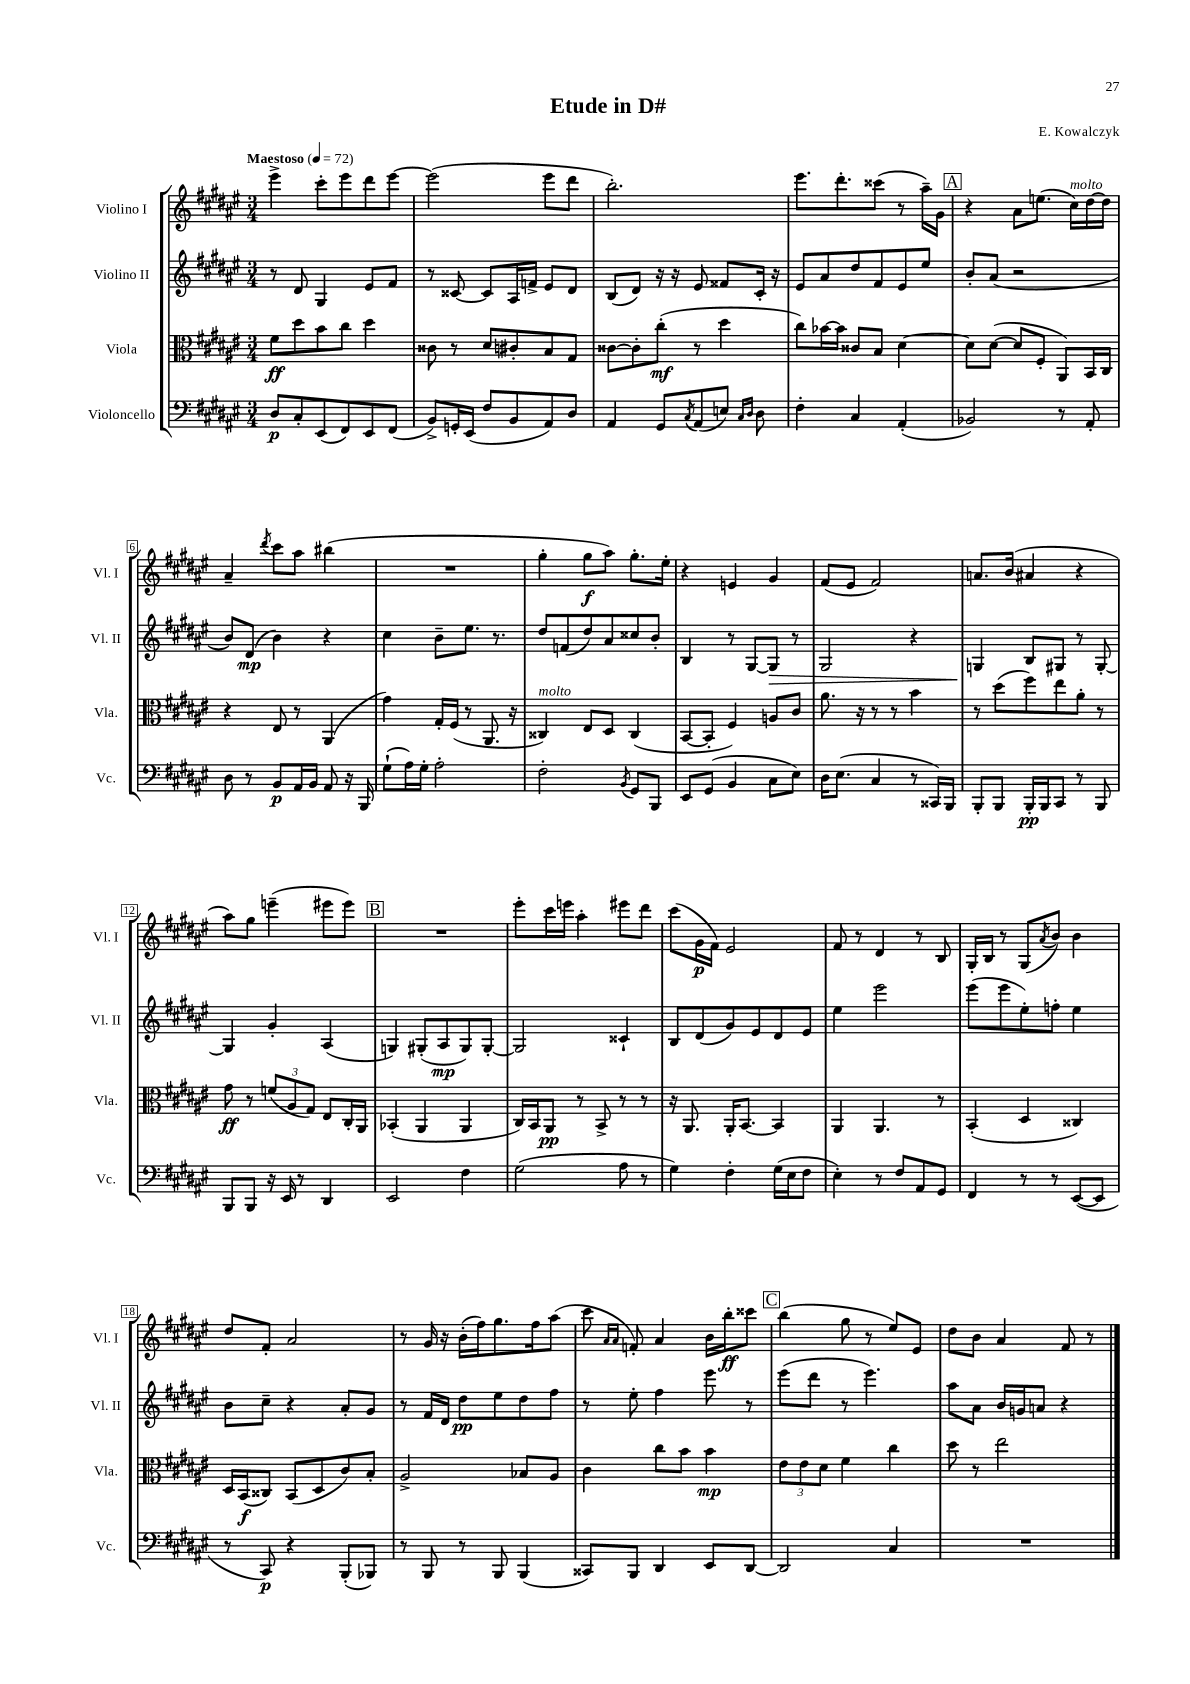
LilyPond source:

\header { title = "Etude in D#" composer = "E. Kowalczyk" }
<<
\new StaffGroup <<
\new Staff = "s0" \with { instrumentName = "Violino I" shortInstrumentName = "Vl. I" } {
    \clef treble \key fis \major \numericTimeSignature \time 3/4 \tempo "Maestoso" 4 = 72
    eis'''4-> cis'''8-. eis'''8 dis'''8 eis'''8~ |
    eis'''2( eis'''8 dis'''8 |
    b''2.-.) |
    eis'''8. dis'''8.-. cisis'''8( r8 ais''16--) gis'16 |
    \mark \markup { \box "A" } r4 ais'8 e''8.( cis''16^\markup { \italic "molto" }) dis''16~ dis''16 |
    ais'4-- \acciaccatura { dis'''8 } cis'''8 ais''8 bis''4( |
    R2. |
    gis''4-. gis''8\f ais''8) gis''8.-. eis''16-. |
    r4 e'4 gis'4 |
    fis'8( eis'8 fis'2) |
    a'8. b'16( ais'4 r4 |
    ais''8) gis''8 e'''4--( eis'''8 eis'''8) |
    \mark \markup { \box "B" } R2. |
    eis'''8-. cis'''16 e'''16 ais''4-. eis'''8 dis'''8 |
    cis'''8( gis'16\p fis'16) eis'2 |
    fis'8 r8 dis'4 r8 b8 |
    gis16-. b16 r8 gis8( \acciaccatura { ais'8 } b'8) b'4 |
    dis''8 fis'8-. ais'2 |
    r8 gis'16 r16 b'16-.( fis''16) gis''8. fis''16 ais''8( |
    cis'''8 \grace { ais'16 ais'16 } f'8-.) ais'4 b'16 b''16-.\ff cisis'''8 |
    \mark \markup { \box "C" } b''4( gis''8 r8 eis''8) eis'8 |
    dis''8 b'8 ais'4 fis'8 r8 \bar "|." |
}
\new Staff = "s1" \with { instrumentName = "Violino II" shortInstrumentName = "Vl. II" } {
    \clef treble \key fis \major \numericTimeSignature \time 3/4
    r8 dis'8 gis4 eis'8 fis'8 |
    r8 cisis'8~ cisis'8 ais16 f'16-> eis'8 dis'8 |
    b8( dis'8) r16 r16 eis'8 fisis'8 cis'16-. r16 |
    eis'8 ais'8 dis''8 fis'8 eis'8 eis''8 |
    \mark \markup { \box "A" } b'8-. ais'8( r2 |
    b'8) dis'8\mp( b'4) r4 |
    cis''4 b'8-- eis''8. r8. |
    dis''8 f'8( dis''8) ais'8 cisis''8 b'8-. |
    b4 r8 gis8~ gis8\> r8 |
    gis2 r4 |
    g4\! b8 gis8 r8 gis8~-. |
    gis4 gis'4-. ais4( |
    \mark \markup { \box "B" } g4) gis8-.( ais8\mp gis8) gis8~-. |
    gis2 cisis'4-! |
    b8 dis'8( gis'8) eis'8 dis'8 eis'8 |
    eis''4 eis'''2 |
    eis'''8( eis'''8 eis''8-.) f''8-. eis''4 |
    b'8 cis''8-- r4 ais'8-. gis'8 |
    r8 fis'16 dis'16 dis''8\pp eis''8 dis''8 fis''8 |
    r8 eis''8-. fis''4 eis'''8 r8 |
    \mark \markup { \box "C" } eis'''8( dis'''8 r8 eis'''4.) |
    ais''8 ais'8 b'16 g'16 a'8 r4 \bar "|." |
}
\new Staff = "s2" \with { instrumentName = "Viola" shortInstrumentName = "Vla." } {
    \clef alto \key fis \major \numericTimeSignature \time 3/4
    fis'8\ff dis''8 b'8 cis''8 dis''4 |
    cisis'8 r8 dis'8 cis'8-. b8 gis8 |
    cisis'8~ cisis'8-. cis''8-.\mf( r8 dis''4 |
    cis''8) bes'16~ bes'16 cisis'8 b8 dis'4~ |
    \mark \markup { \box "A" } dis'8 dis'8~( dis'8 fis8-. ais,8) b,16 cis16 |
    r4 eis8 r8 ais,4( |
    gis'4) gis16-. fis16( r8 ais,8. r16 |
    cisis4^\markup { \italic "molto" }) eis8 dis8 cisis4( |
    b,8~ b,8-. fis4) a8 cis'8 |
    ais'8. r16 r8 r8 b'4 |
    r8 dis''8( fis''8) eis''8 ais'8-. r8 |
    gis'8\ff r8 \tuplet 3/2 { f'8( ais8 gis8) } eis8 cis16-. ais,16 |
    \mark \markup { \box "B" } bes,4-.( ais,4 ais,4 |
    cis16) b,16 ais,8\pp r8 b,8-> r8 r8 |
    r16 ais,8. ais,16-. b,8.~ b,4 |
    ais,4 ais,4. r8 |
    b,4-.( dis4 cisis4) |
    dis16 b,16\f( cisis8) b,8( dis8 cis'8) b8-. |
    ais2-> bes8 ais8 |
    cis'4 cis''8 b'8 b'4\mp |
    \mark \markup { \box "C" } \tuplet 3/2 { eis'8 eis'8 dis'8 } fis'4 cis''4 |
    dis''8 r8 eis''2 \bar "|." |
}
\new Staff = "s3" \with { instrumentName = "Violoncello" shortInstrumentName = "Vc." } {
    \clef bass \key fis \major \numericTimeSignature \time 3/4
    dis8\p cis8-. eis,8( fis,8) eis,8 fis,8( |
    b,8->) g,16-. eis,16( fis8 b,8 ais,8) dis8 |
    ais,4 gis,8 \acciaccatura { cis8 } ais,8( e8) \grace { cis16 dis16 } dis8 |
    fis4-. cis4 ais,4-.( |
    \mark \markup { \box "A" } bes,2) r8 ais,8-. |
    dis8 r8 b,8\p ais,16 b,16 ais,8 r16 b,,16 |
    gis8-!( ais16) gis16-. ais2-. |
    fis2-. \acciaccatura { b,8 } gis,8 b,,8 |
    eis,8 gis,8( b,4 cis8 eis8) |
    dis16 eis8.( cis4 r8 cisis,16) b,,16 |
    b,,8-. b,,8 b,,16-.\pp b,,16 cis,8 r8 b,,8 |
    b,,8 b,,8 r16 eis,16 r8 dis,4 |
    \mark \markup { \box "B" } eis,2 fis4 |
    gis2( ais8 r8 |
    gis4) fis4-. gis16( eis16 fis8 |
    eis4-.) r8 fis8 ais,8 gis,8 |
    fis,4 r8 r8 eis,8~( eis,8 |
    r8 cis,8\p) r4 b,,8-.( bes,,8) |
    r8 b,,8 r8 b,,8 b,,4( |
    cisis,8) b,,8 dis,4 eis,8 dis,8~ |
    \mark \markup { \box "C" } dis,2 cis4 |
    R2. \bar "|." |
}
>>
>>
\layout { \context { \Score \override BarNumber.stencil = #(make-stencil-boxer 0.1 0.3 ly:text-interface::print) } }
